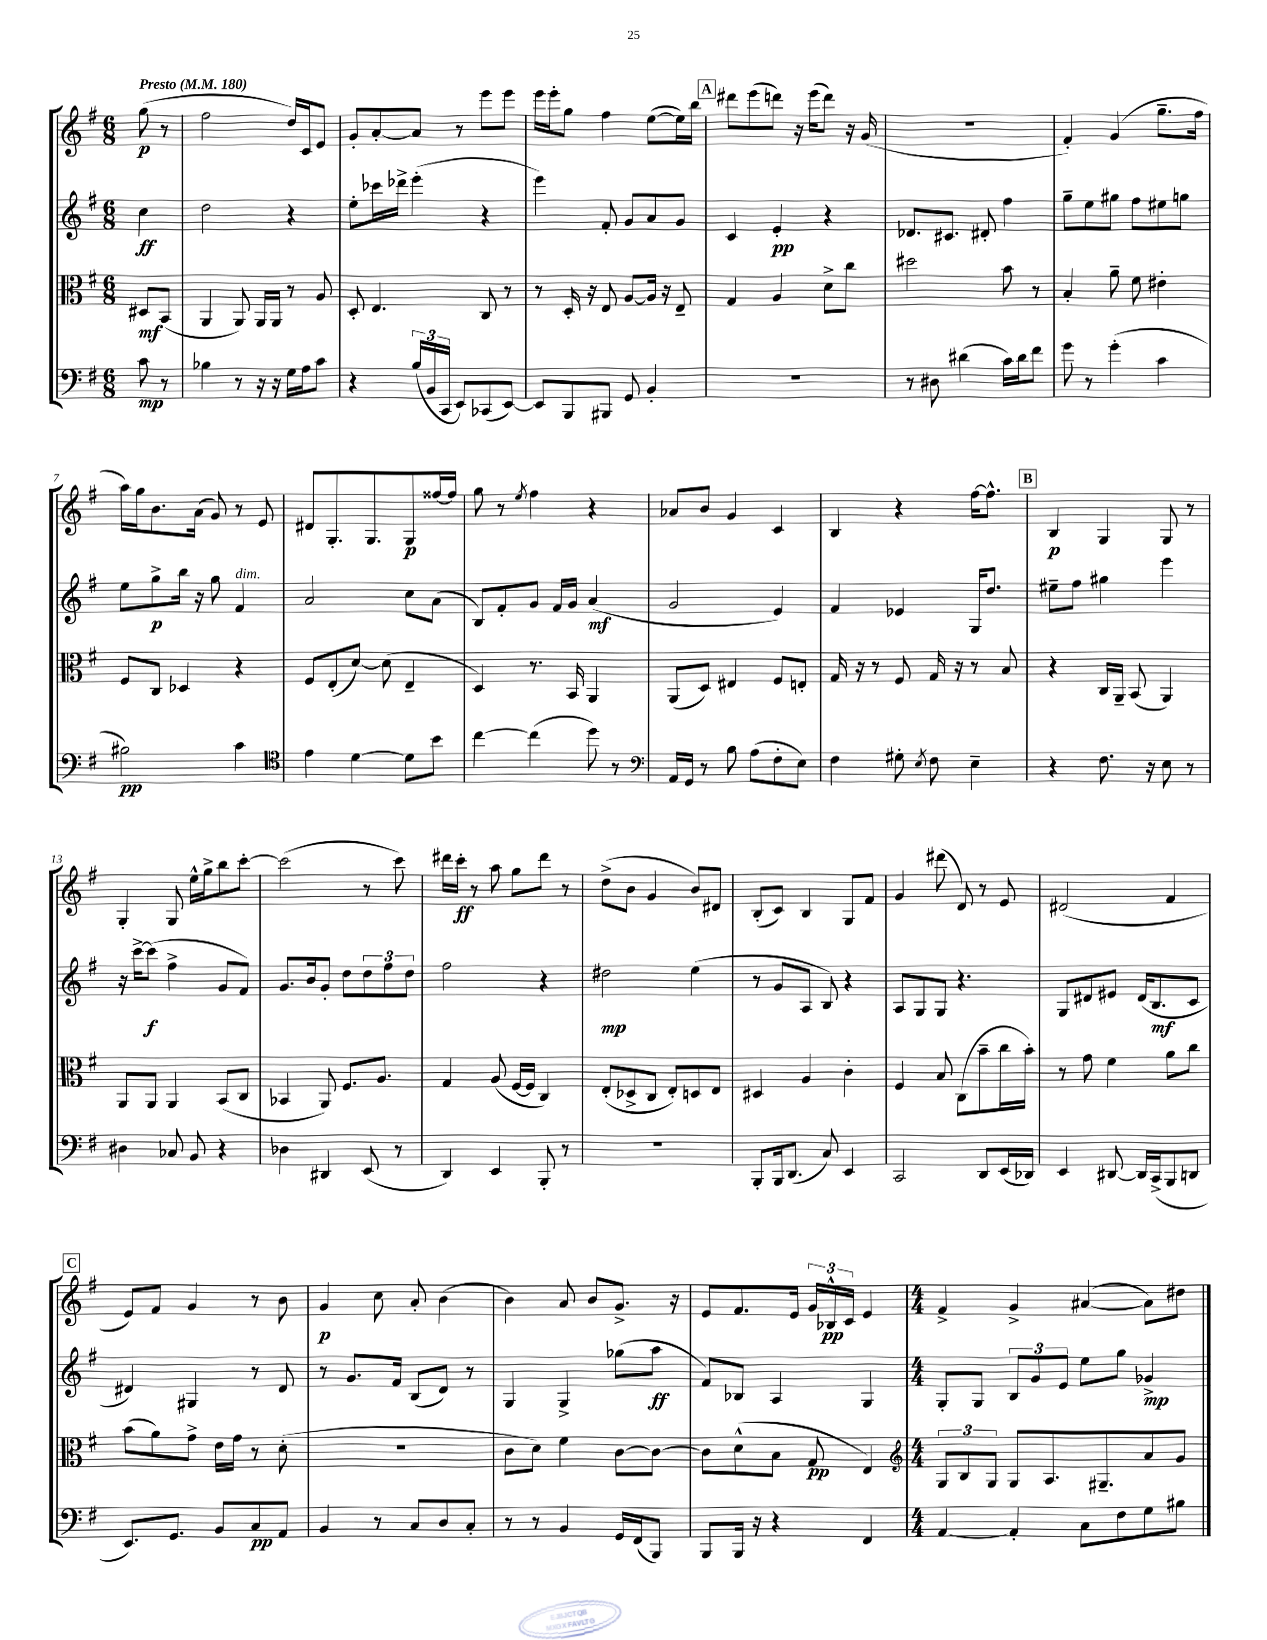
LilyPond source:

<<
\new StaffGroup <<
\new Staff = "s0" {
    \clef treble \key g \major \numericTimeSignature \time 6/8 \partial 4 \tempo "Presto" 4 = 180
    g''8\p( r8 |
    fis''2 d''16) c'16 e'8 |
    g'8-. a'8~-. a'8 r8 e'''8 e'''8 |
    e'''16 e'''16-. g''8 fis''4 e''8~( e''16) b''16 |
    \mark \markup { \box "A" } dis'''8 e'''8( d'''8) r16 e'''16( d'''8) r16 g'16( |
    R2. |
    fis'4-.) g'4( g''8.-- fis''16 |
    a''16) g''16 b'8. a'16( g'8) r8 e'8 |
    dis'8 g8.-. g8. g8\p fisis''16~ fisis''16 |
    g''8 r8 \acciaccatura { e''8 } fis''4 r4 |
    aes'8 b'8 g'4 c'4 |
    b4 r4 fis''16~ fis''8.-^ |
    \mark \markup { \box "B" } b4\p g4 g8 r8 |
    g4-. g8 e''16-^ g''16-> b''8 c'''8~-. |
    c'''2( r8 c'''8) |
    dis'''16 c'''16-.\ff r8 a''8 g''8 dis'''8 r8 |
    d''8->( b'8 g'4 b'8) dis'8 |
    b8-.( c'8) b4 g8 fis'8 |
    g'4 dis'''8( d'8) r8 e'8 |
    dis'2( fis'4 |
    \mark \markup { \box "C" } e'8) fis'8 g'4 r8 b'8 |
    g'4\p c''8 a'8-. b'4( |
    b'4) a'8 b'8 g'8.-> r16 |
    e'8 fis'8. e'16 \tuplet 3/2 { g'16 bes16-^\pp c'16 } e'4 |
    \numericTimeSignature \time 4/4 fis'4-> g'4-> ais'4~( ais'8) dis''8 \bar "|." |
}
\new Staff = "s1" {
    \clef treble \key g \major \numericTimeSignature \time 6/8 \partial 4
    c''4\ff |
    d''2 r4 |
    e''8-. ces'''16 des'''16-> e'''4-.( r4 |
    e'''4) fis'8-. g'8 a'8 g'8 |
    \mark \markup { \box "A" } c'4 e'4-.\pp r4 |
    des'8. cis'8. dis'8-. fis''4 |
    g''8-- e''8 gis''8 fis''8 eis''8 g''8 |
    e''8 g''8->\p b''16 r16 g''8 fis'4^\markup { \italic "dim." } |
    a'2 c''8 a'8( |
    b8) fis'8-. g'8 fis'16 g'16 a'4\mf( |
    g'2 e'4) |
    fis'4 ees'4 g16 d''8. |
    \mark \markup { \box "B" } eis''8-- fis''8 gis''4 e'''4 |
    r16 c'''16~-> c'''8\f( fis''4-> g'8 fis'8) |
    g'8. b'16 g'8-. d''8 \tuplet 3/2 { d''8 fis''8 d''8 } |
    fis''2 r4 |
    dis''2\mp e''4( |
    r8 g'8 a8 b8) r4 |
    a8 g8 g8 r4. |
    g8 dis'8 eis'8 dis'16( b8.\mf c'8 |
    \mark \markup { \box "C" } dis'4) gis4 r8 dis'8 |
    r8 g'8. fis'16 b8( d'8) r8 |
    g4 g4-> ges''8( a''8\ff |
    fis'8) bes8 a4 g4 |
    \numericTimeSignature \time 4/4 g8-. g8 \tuplet 3/2 { b8 g'8 e'8 } e''8 g''8 ges'4->\mp \bar "|." |
}
\new Staff = "s2" {
    \clef alto \key g \major \numericTimeSignature \time 6/8 \partial 4
    dis8\mf b,8( |
    a,4 a,8) a,16 a,16 r8 a8 |
    d8-. e4. c8 r8 |
    r8 d16-. r16 e8 a8~ a16 r16 e8-- |
    \mark \markup { \box "A" } g4 a4 d'8-> c''8 |
    dis''2 b'8 r8 |
    b4-. a'8-- fis'8 eis'4-. |
    fis8 c8 des4 r4 |
    fis8 e8-.( d'8~) d'8( e4-- |
    d4) r8. b,16 a,4 |
    a,8( d8) eis4 fis8 e8-. |
    g16 r16 r8 fis8 g16 r16 r8 b8 |
    \mark \markup { \box "B" } r4 c16 a,16-- b,8( a,4) |
    a,8 a,8 a,4 b,8( c8 |
    bes,4 a,8) fis8. a8. |
    g4 a8( fis16~ fis16 c4) |
    e8-.( des8-> c8 e8-.) d8 e8 |
    dis4 a4 c'4-. |
    fis4 b8 c8( b'8-- c''16 b'16-.) |
    r8 g'8 fis'4 a'8 c''8 |
    \mark \markup { \box "C" } b'8( a'8) g'8-> e'16 g'16 r8 d'8-.( |
    r2. |
    c'8 d'8) fis'4 c'8~ c'8~ |
    c'8 d'8-^( b8 g8\pp e4) |
    \numericTimeSignature \time 4/4 \clef treble \tuplet 3/2 { g8 b8 g8 } g8 a8. gis8.-- a'8 g'8 \bar "|." |
}
\new Staff = "s3" {
    \clef bass \key g \major \numericTimeSignature \time 6/8 \partial 4
    c'8\mp r8 |
    bes4 r8 r16 r16 g16 a16 c'8 |
    r4 \tuplet 3/2 { b16( b,16 c,16 } e,8) ces,8( e,8~) |
    e,8 b,,8 bis,,8 g,8 b,4-. |
    \mark \markup { \box "A" } R2. |
    r8 dis8 dis'4( c'16) dis'16 fis'8 |
    g'8 r8 g'4-.( c'4 |
    bis2\pp) c'4 |
    \clef tenor e'4 d'4~ d'8 b'8 |
    c''4~ c''4( d''8) r8 |
    \clef bass a,16 g,16 r8 b8 a8( fis8-. e8) |
    fis4 gis8-. \acciaccatura { e8 } fis8 e4-- |
    \mark \markup { \box "B" } r4 fis8. r16 e8 r8 |
    dis4 ces8 b,8 r4 |
    des4 dis,4 e,8( r8 |
    d,4) e,4 b,,8-. r8 |
    r2. |
    b,,8-. b,,16 d,8.( c8) e,4 |
    c,2 d,8 e,16( des,16) |
    e,4 dis,8~ dis,16 c,16->( b,,8 d,8 |
    \mark \markup { \box "C" } e,8.) g,8. b,8 c8\pp a,8 |
    b,4 r8 c8 d8 c8-. |
    r8 r8 b,4 g,16 fis,16( b,,8) |
    b,,8 b,,16 r16 r4 fis,4 |
    \numericTimeSignature \time 4/4 a,4~ a,4-. c8 fis8 g8 bis8 \bar "|." |
}
>>
>>
